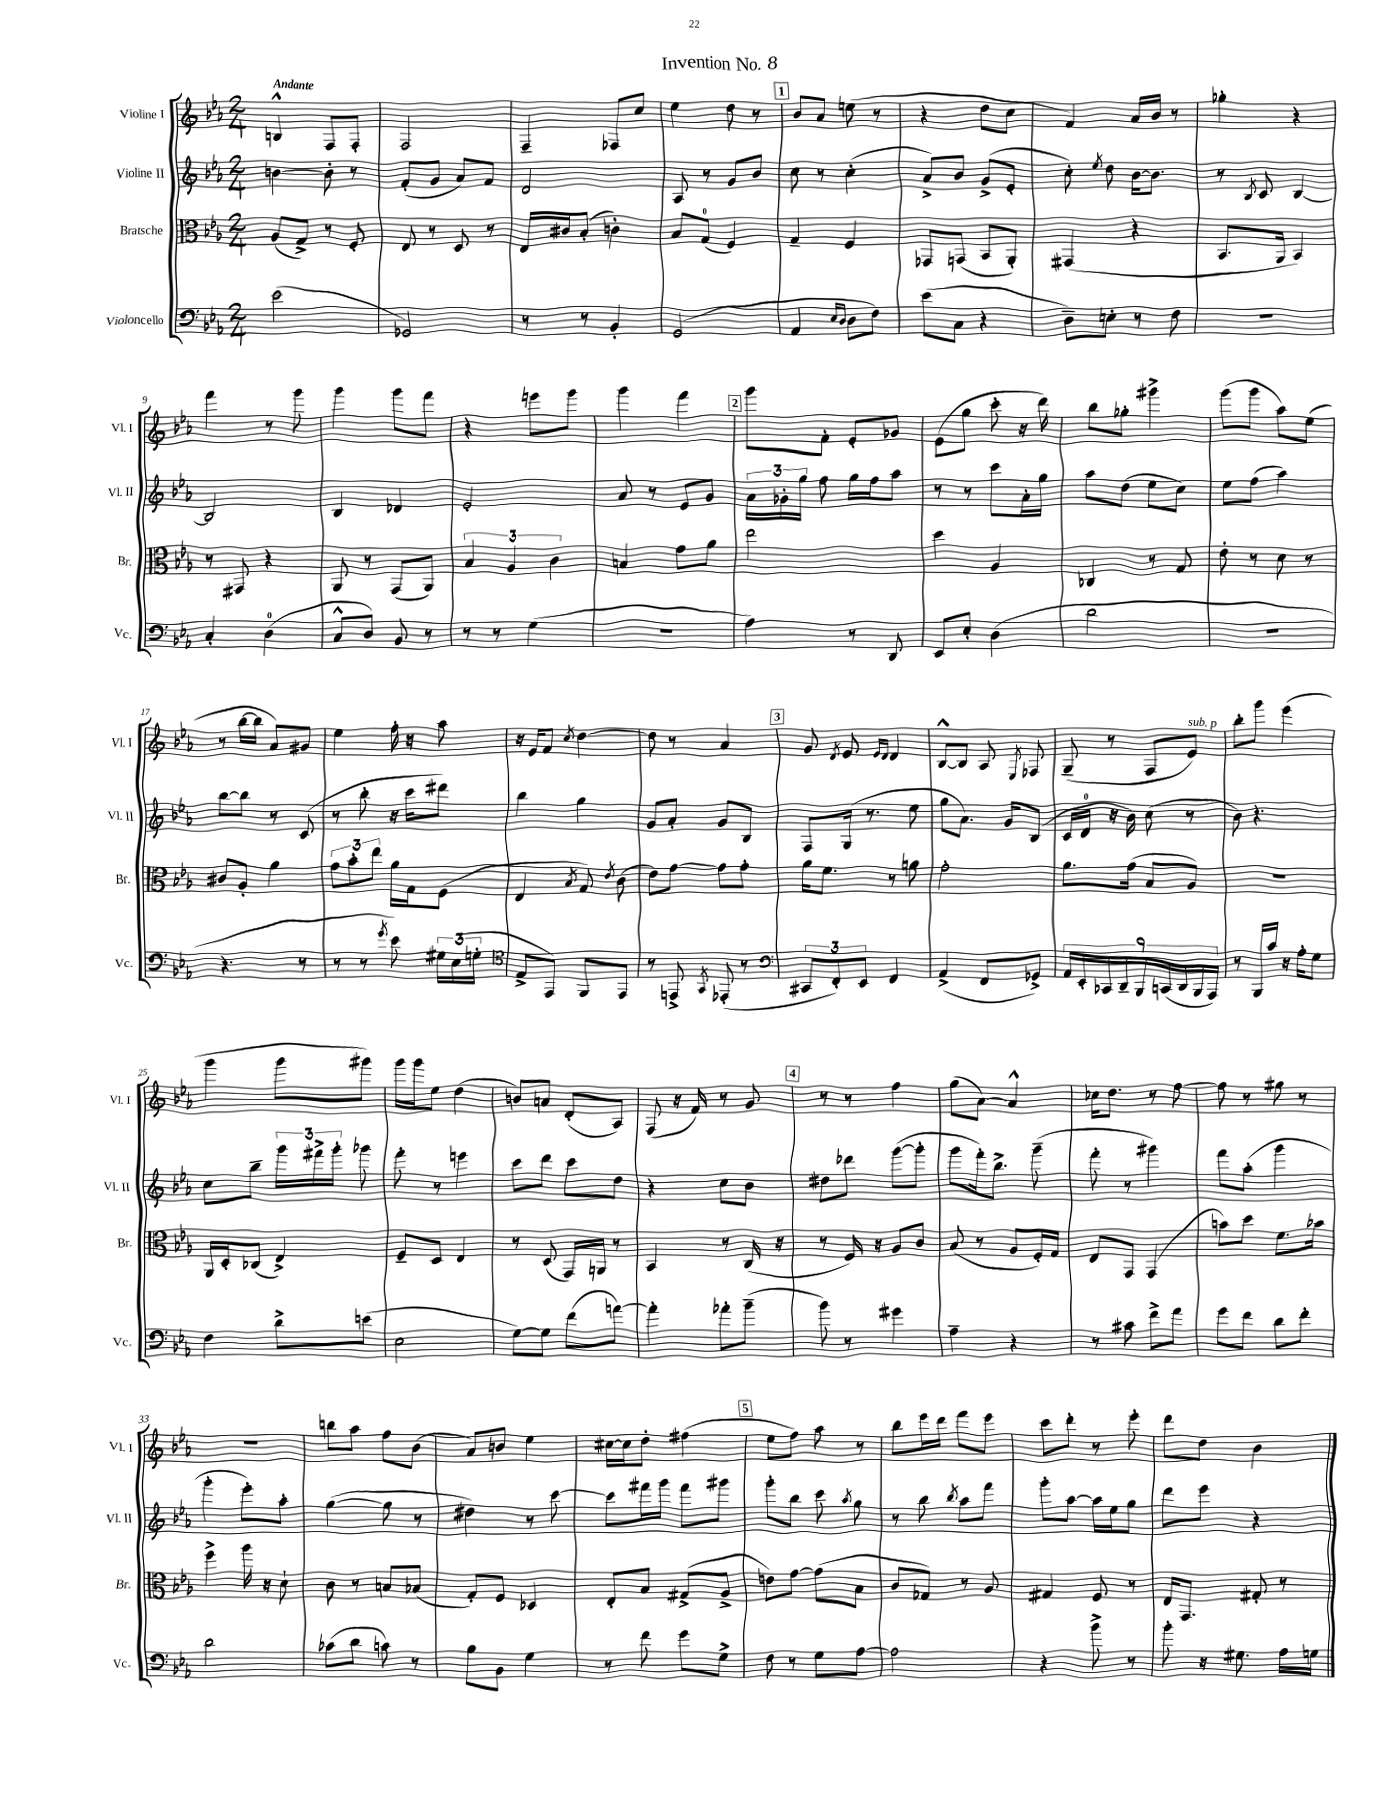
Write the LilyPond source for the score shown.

\header { title = "Invention No. 8" }
<<
\new StaffGroup <<
\new Staff = "s0" \with { instrumentName = "Violine I" shortInstrumentName = "Vl. I" } {
    \clef treble \key ees \major \numericTimeSignature \time 2/4 \tempo "Andante"
    \autoBeamOff b4-^ f8[ f8]-. |
    f2 |
    f4-- fes8[ c''8] |
    ees''4 d''8 r8 |
    \mark \markup { \box "1" } bes'8[ aes'8] e''8( r8 |
    r4 d''8[ c''8] |
    f'4) aes'16[ bes'16] r8 |
    ges''4-. r4 |
    f'''4 r8 g'''8 |
    g'''4 g'''8[ f'''8] |
    r4 e'''8[ g'''8] |
    g'''4 f'''4 |
    \mark \markup { \box "2" } g'''8[ f'8]-. ees'8[-. ges'8] |
    ees'8[( g''8] c'''8-. r16 d'''16) |
    bes''8[ ges''8]-. gis'''4-> |
    g'''8[( g'''8] aes''8[) ees''8]( |
    r8 bes''16[~ bes''16] aes'8[) gis'8] |
    ees''4 f''16-. r16 aes''8 |
    r16 ees'16[ f'8] \acciaccatura { c''8 } d''4~ |
    d''8 r8 aes'4 |
    \mark \markup { \box "3" } g'8 \acciaccatura { d'8 } ees'8 \grace { ees'16[ d'16] } d'4 |
    bes8[~-^ bes8] aes8 \acciaccatura { ees8 } fes8 |
    g8--( r8 f8[ ees'8]^\markup { \italic "sub. p" }) |
    bes''8[-. g'''8] ees'''4( |
    g'''4 g'''8[ gis'''8]) |
    g'''16[ g'''16 ees''8] d''4( |
    b'8[) a'8] d'8[-.( aes8]) |
    f8( r16 f'16) r8 g'8 |
    \mark \markup { \box "4" } r8 r8 f''4 |
    g''8[( aes'8]~) aes'4-^ |
    ces''16[ d''8.] r8 f''8~ |
    f''8 r8 gis''8 r8 |
    R2 |
    b''8[ aes''8] f''8[ bes'8]( |
    aes'8[) b'8] ees''4 |
    cis''16[~ cis''16 d''8]-. fis''4( |
    \mark \markup { \box "5" } ees''8[ f''8]) aes''8 r8 |
    bes''8[ ees'''16 d'''16] f'''8[ ees'''8] |
    c'''8[ d'''8]-. r8 ees'''8-. |
    d'''8[ d''8] bes'4 \bar "|." |
}
\new Staff = "s1" \with { instrumentName = "Violine II" shortInstrumentName = "Vl. II" } {
    \clef treble \key ees \major \numericTimeSignature \time 2/4
    \autoBeamOff b'4~ b'8-. r8 |
    f'8[-.( g'8] aes'8[) f'8] |
    d'2 |
    aes8 r8 g'8[ bes'8] |
    \mark \markup { \box "1" } c''8 r8 c''4-.( |
    aes'8[->) bes'8] g'8[->( ees'8]-. |
    c''8-.) \acciaccatura { ees''8 } d''8 bes'16[~ bes'8.] |
    r8 \acciaccatura { bes8 } c'8 bes4~ |
    bes2 |
    bes4 des'4 |
    ees'2-. |
    aes'8 r8 ees'8[ g'8] |
    \mark \markup { \box "2" } \tuplet 3/2 { aes'16[ ges'16-. g''16] } f''8 g''16[ f''16 aes''8] |
    r8 r8 c'''8[ aes'16-. g''16] |
    aes''8[ d''8]( ees''8[ c''8]) |
    ees''8[ f''8]( aes''4) |
    bes''8[~ bes''8] r8 c'8( |
    r8 bes''8-. r16 c'''16[ dis'''8]) |
    bes''4 g''4 |
    g'8[ aes'8]-. g'8[ bes8] |
    \mark \markup { \box "3" } f8[ g16]( r8. ees''8 |
    g''8[ aes'8.]) g'16[ bes8]( |
    c'16[ d'16]-0 r16 bes'16) c''8( r8 |
    bes'8) r4. |
    c''8[ bes''8]-- \tuplet 3/2 { g'''16[ fis'''16-> g'''16]-. } ges'''8 |
    f'''8-. r8 e'''4 |
    c'''8[ d'''8] c'''8[ d''8] |
    r4 c''8[ bes'8] |
    \mark \markup { \box "4" } dis''8[ des'''8] g'''8[~( g'''8]-. |
    g'''8[ f'''16-.) bes''8.]-> g'''8--( |
    f'''8-. r8 gis'''4) |
    f'''8[ aes''8]-.( g'''4 |
    g'''4-. ees'''8[-.) aes''8]-. |
    g''4~( g''8 r8 |
    dis''4) r8 c'''8~ |
    c'''8[ fis'''16 g'''16] fis'''8[ gis'''8] |
    \mark \markup { \box "5" } g'''8[-. bes''8] c'''8 \acciaccatura { aes''8 } g''8 |
    r8 bes''8 \acciaccatura { bes''8 } aes''8[ f'''8] |
    g'''8[-. aes''8]~ aes''16[ ees''16 g''8] |
    d'''8[ ees'''8] r4 \bar "|." |
}
\new Staff = "s2" \with { instrumentName = "Bratsche" shortInstrumentName = "Br." } {
    \clef alto \key ees \major \numericTimeSignature \time 2/4
    \autoBeamOff aes8[( g8]->) r8 f8-. |
    ees8 r8 d8 r8 |
    ees16[ cis'16 bes8]-.( c'4-.) |
    bes8[ g8]-0( f4) |
    \mark \markup { \box "1" } g4-- f4 |
    ges,8[ g,8]( bes,8[ aes,8]-.) |
    gis,4( r4 |
    bes,8.[ aes,16] bes,4) |
    r8 gis,8 r4 |
    aes,8 r8 g,8[( aes,8]) |
    \tuplet 3/2 { bes4 aes4 c'4 } |
    b4 g'8[ aes'8] |
    \mark \markup { \box "2" } ees''2 |
    d''4 aes4 |
    ces4 r8 g8 |
    ees'8-. r8 d'8 r8 |
    cis'8[ aes8]-. aes'4 |
    \tuplet 3/2 { g'8[ bes'8-. ees''8] } aes'16[ g16 f8]( |
    ees4 \acciaccatura { bes8 } g8) \acciaccatura { ees'8 } c'8( |
    ees'8[) g'8]~ g'8[ g'8]-. |
    \mark \markup { \box "3" } aes'16[ f'8.] r8 a'8 |
    g'2-. |
    aes'8.[ g'16]( bes8[ aes8]) |
    R2 |
    aes,16[ d16-. ces8]( ees4->) |
    f8[-- d8] ees4 |
    r8 d8( g,16[) a,16] r8 |
    bes,4 r8 c16( r16 |
    \mark \markup { \box "4" } r8 f16) r16 aes8[ c'8] |
    bes8( r8 aes8[ f16-.) g16] |
    ees8[ g,8] g,4( |
    b'8[) d''8] f'8.[ bes'16] |
    f''4-> aes''16 r16 d'8-! |
    c'8 r8 b8[ bes8]( |
    g8[-.) f8] des4 |
    ees8[-. bes8] gis8[->( aes8]-> |
    \mark \markup { \box "5" } e'8[) g'8]~ g'8[( bes8] |
    c'8[ ges8]) r8 aes8 |
    gis4 f8 r8 |
    ees16[ g,8.] gis8-. r8 \bar "|." |
}
\new Staff = "s3" \with { instrumentName = "Violoncello" shortInstrumentName = "Vc." } {
    \clef bass \key ees \major \numericTimeSignature \time 2/4
    \autoBeamOff ees'2( |
    ges,2) |
    r8 r8 bes,4-. |
    g,2( |
    \mark \markup { \box "1" } aes,4 \grace { ees16[ d16] } d8[ f8]) |
    ees'8[( c8] r4 |
    d8[--) e8]-. r8 f8 |
    R2 |
    c4-. d4-0( |
    c8[-^ d8]) bes,8 r8 |
    r8 r8 g4( |
    R2 |
    \mark \markup { \box "2" } aes4) r8 d,8 |
    ees,8[ ees8]-. d4( |
    d'2 |
    R2 |
    r4. r8 |
    r8 r8 \acciaccatura { g'8 } ees'8) \tuplet 3/2 { gis16[ ees16( g16]-. } |
    \clef tenor ees8[-> ees,8]) f,8[ ees,8] |
    r8 e,8-> \acciaccatura { g,8 } ees,8-.( r8 |
    \mark \markup { \box "3" } \clef bass \tuplet 3/2 { cis,8[ f,8-.) ees,8] } f,4 |
    aes,4->( f,8[ ges,8]->) |
    \tuplet 9/8 { aes,16[ ees,16-. ces,16 d,16-- bes,,16 c,16( d,16 bes,,16 aes,,16]) } |
    r8 bes,,16[ c'16] r16 aes16[-. g8] |
    f4 d'8[-> e'8]( |
    ees2 |
    g8[~) g8] f'8[( a'8]~) |
    a'4-. aes'8[-. bes'8]--( |
    \mark \markup { \box "4" } bes'8) r8 gis'4 |
    aes4-- r4 |
    r8 cis'8 f'8[-> aes'8] |
    g'8[ f'8] d'8[ f'8]-. |
    d'2 |
    ces'8[( d'8] c'8) r8 |
    bes8[ bes,8] g4 |
    r8 f'8 g'8[ g8]-> |
    \mark \markup { \box "5" } f8 r8 g8[ aes8]~ |
    aes2 |
    r4 bes'8-> r8 |
    bes'8-. r16 gis8. aes16[ g16] \bar "|." |
}
>>
>>
